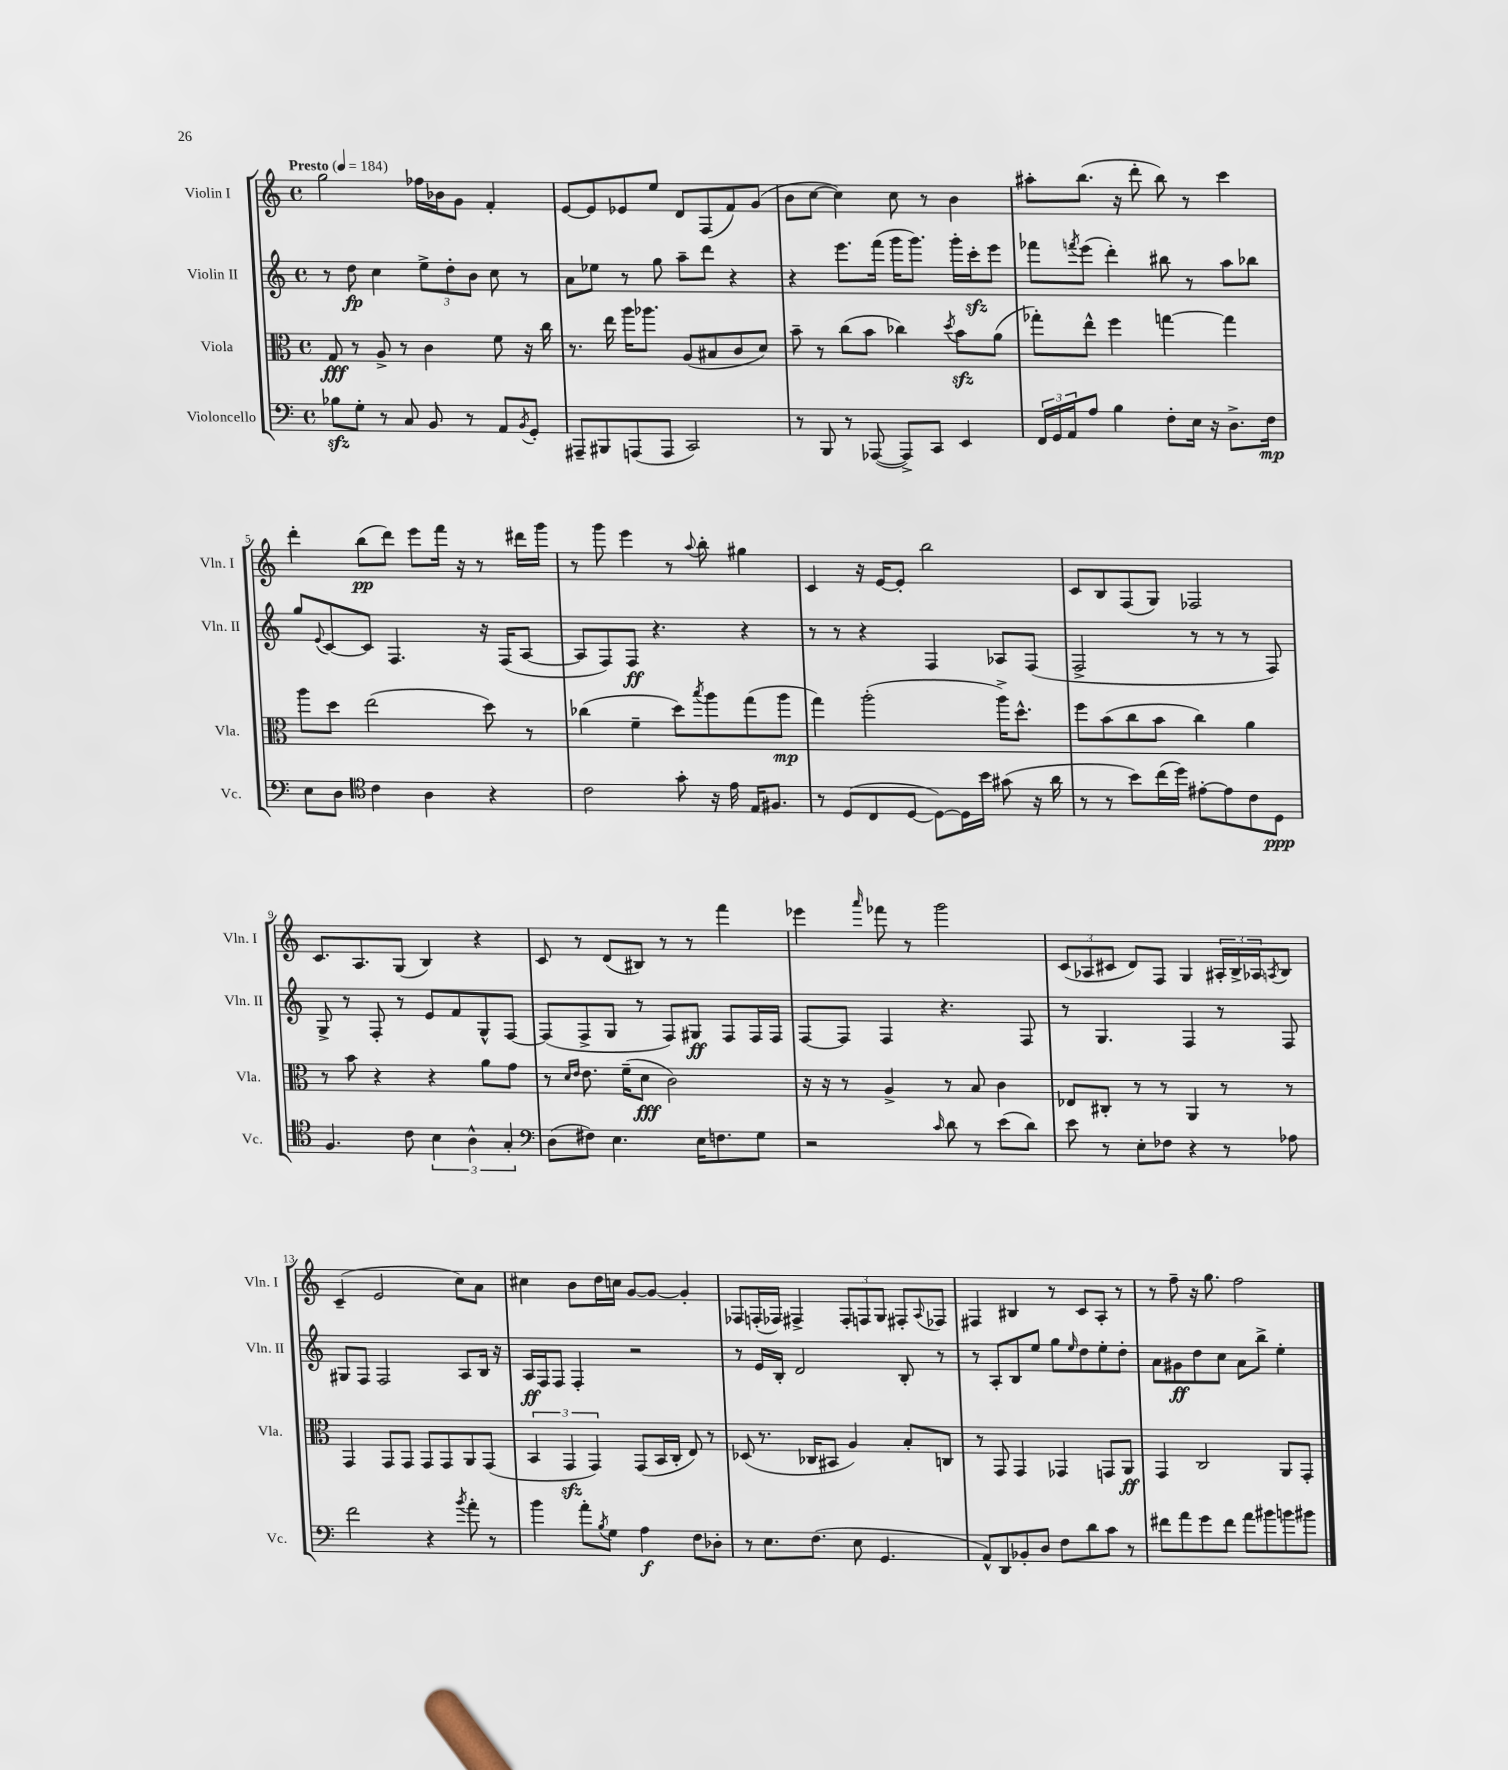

**kern	**kern	**kern	**kern
*staff4	*staff3	*staff2	*staff1
*clefF4	*clefC3	*clefG2	*clefG2
*k[]	*k[]	*k[]	*k[]
*M4/4	*M4/4	*M4/4	*M4/4
*met(c)	*met(c)	*met(c)	*met(c)
*MM184	*MM184	*MM184	*MM184
8B-\L	8G/	8r	2gg\
8G'\J	8r	8dd\	.
8r	8A^/	4cc\	.
8C/	8r	.	.
8BB/	4c\	12ee^\L	16ff-\LL
.	.	.	16b-\J
.	.	12dd'\	.
8r	.	.	8g\J
.	.	12b\J	.
8AA/L	8f\	8cc\	4f'/
8qBB/	.	.	.
8GG'/J	16r	8r	.
.	16cc\	.	.
=	=	=	=
8AAA#~/L	8.r	8a\L	[8e/L
8BBB#/	.	8ee-\J	8e/]
.	16ee\	.	.
(8AAA/	16aa\LK	8r	8e-/
.	8.aa-\J	.	.
8AAA/J	.	8gg\	8ee/J
2CC/)	(8A/L	8aa~\L	8d/L
.	8B#/	8ddd\J	(8F/
.	8c/	4r	8f/)
.	8d/J)	.	(8g/J
=	=	=	=
8r	8b~\	4r	8b\L
8BBB/	8r	.	[8cc\J
8r	(8cc\L	8.eee\L	4cc\])
([8AAA-/	8b\J	.	.
.	.	(16fff\Jk	.
8AAA-^/]L)	4cc-\)	16ggg\LK	8cc\
.	.	8.ggg\J)	.
8CC/J	.	.	8r
.	8qdd/	.	.
4EE/	8b\L	16ggg'\LL	4b\
.	.	16ccc'\J	.
.	(8a\J	8eee\J	.
=	=	=	=
24FF/LL	8gg-'\L)	8fff-\L	8aa#'\L
24GG/	.	.	.
24AA/J	.	.	.
.	.	8qfff/	.
8A/J	8ee^^\J	(8eee\J	(8.bb\J
4B\	4ff\	4ddd'\)	.
.	.	.	16r
.	.	.	8ddd'\
8F'\L	[4gg\	8bb#\	8bb\)
16E\Jk	.	8r	8r
16r	.	.	.
8.D^\L	4gg\]	8aa\L	4ccc\
.	.	8bb-\J	.
16F\Jk	.	.	.
=	=	=	=
8E\L	8aa\L	8gg/L	4ddd'\
.	.	8qqe/	.
8D\J	8dd\J	[8c/	.
*clefC4	*	*	*
4c\	(2ee\	8c/]J	(8bb\L
.	.	4.F/	8ddd\J)
4A\	.	.	8eee\L
.	.	.	16fff\Jk
.	.	.	16r
4r	8dd\)	16r	8r
.	.	(16F/LK	.
.	8r	[8A/J	16ddd#\LL
.	.	.	16ggg\JJ
=	=	=	=
2c\	(4cc-\	8A/]L	8r
.	.	8F/)	8ggg\
.	4f~\	8F/J	4eee\
.	.	4.r	.
8g'\	8dd\L)	.	8r
.	8qbb/	.	8qqaa/
16r	8aa\	.	8bb'\
16e\	.	.	.
16E/LK	(8gg\	4r	4gg#\
8.F#/J	.	.	.
.	8aa\J	.	.
=	=	=	=
8r	4gg\)	8r	4c/
(8D/L	.	8r	.
8C/	(2aa'\	4r	16r
.	.	.	[16e/LK
[8D/J	.	.	8e'/]J
8D\_L)	.	4F/	2bb\
16D\]L	.	.	.
16b\JJ	.	.	.
(8g#\	16aa^\LK)	8A-/L	.
.	8.dd^^\J	.	.
16r	.	(8F/J	.
16a\	.	.	.
=	=	=	=
8r	8ff\L	2F^/	8c/L
8r	(8b\	.	8B/
8b\L)	8cc\	.	(8F/
(16cc\L	8b\J	.	8G/J)
16dd\JJ)	.	.	.
[8e#'\L	4cc\)	8r	2F-/
8e#\]	.	8r	.
8c\	4a\	8r	.
8D\J	.	8F/)	.
=	=	=	=
4.F/	8r	8G^/	8.c/L
.	8b\	8r	.
.	.	.	8.A/
.	4r	8F'/	.
8c\	.	8r	(8G/J
6B\	4r	8e/L	4B/)
.	.	8f/	.
6A^^\	.	.	.
.	8a\L	8G^^/	4r
6G'/	.	.	.
.	8g\J	[8F/J	.
=	=	=	=
*clefF4	*	*	*
(8D\L	8r	(8F/]L	8c/
.	16qqd/LL	.	.
.	16qqe/JJ	.	.
8F#\J)	8.e\	8F^/	8r
4.E\	.	8G/J	(8d/L
.	(16f~\LK	.	.
.	8d\J	8r	8B#/J)
.	2c\)	8F/L)	8r
16E\LK	.	8G#/J	8r
8.F\	.	.	.
.	.	8F/L	4fff\
8G\J	.	16F/L	.
.	.	16F/JJ	.
=	=	=	=
2r	16r	[8F/L	4eee-\
.	16r	.	.
.	8r	8F/]J	.
.	.	.	16qqaaa/
.	4A^/	4F/	8fff-\
.	.	.	8r
16qqc/	.	.	.
8d\	8r	4.r	2ggg\
8r	8B/	.	.
(8e\L	4c\	.	.
8d\J)	.	8F/	.
=	=	=	=
8e\	8E-/L	8r	(12c/L
.	.	.	12A-/
8r	8C#'/J	4.G/	.
.	.	.	12c#/J
8E'\L	8r	.	8d/L)
8F-\J	8r	.	8F/J
4r	4AA/	4F/	4G/
8r	8r	8r	24A#'/LL
.	.	.	24B^/
.	.	.	24A-/J
.	.	.	8qA/
8A-\	8r	8F/	8B/J
=	=	=	=
2f\	4GG/	8G#/L	(4c~/
.	.	8F/J	.
.	8GG/L	2F/	2e/
.	8GG/J	.	.
4r	8GG/L	.	.
.	8GG/	.	.
8qb/	.	.	.
8a'\	8AA/	8A/L	8cc\L)
8r	(8GG/J	16B/Jk	8a\J
.	.	16r	.
=	=	=	=
4b\	6BB/	16A/LL	4cc#\
.	.	16F/J	.
.	.	8F/J	.
.	6GG/	.	.
8a'\L	.	4F'/	8b\L
.	6GG/)	.	.
8qB/	.	.	.
8G\J	.	.	16dd\L
.	.	.	16cc\JJ
4A\	(8GG/L	2r	[8g/L
.	16BB/L	.	8g/_J
.	16C'/JJ	.	.
8F\L	8E/)	.	4g'/]
8D-'\J	8r	.	.
=	=	=	=
8r	(8D-/	8r	8F-/L
8.E\L	8.r	16e/LL	(16F'/L
.	.	16B'/JJ	16F-/JJ)
.	.	2d/	4F#^/
(8.F\J	16C-/LK	.	.
.	8BB#/J	.	.
8E\	4A/)	.	12F#'/L
.	.	.	12F/
4.GG/	.	.	.
.	.	.	12G/J
.	8B'/L	8B'/	8F#'/L
.	.	.	8qqA/
.	8C/J	8r	8F-/J
=	=	=	=
8AA^^/L)	8r	8r	4F#/
8DD/	8GG/	8A'/L	.
8BB-'/	4GG/	8B/	4B#/
8D/J	.	8ee/J	.
8F\L	4GG-/	8gg\L	8r
.	.	16qqee/	.
8d\	.	8dd\	8c/L
8c\J	8GG/L	8ee'\	8A'/J
8r	8AA/J	8dd'\J	8r
=	=	=	=
8f#\L	4GG/	8a\L	8r
8a\	.	8g#\	8ff~\
8g\	2C/	8dd\	16r
.	.	.	8.gg\
8f#\J	.	8cc\J	.
8a\L	.	8a\L	2ff\
8b#\	.	8bb^\J	.
8b\	8AA/L	4ee'\	.
8b#\J	8GG'/J	.	.
==	==	==	==
*-	*-	*-	*-
